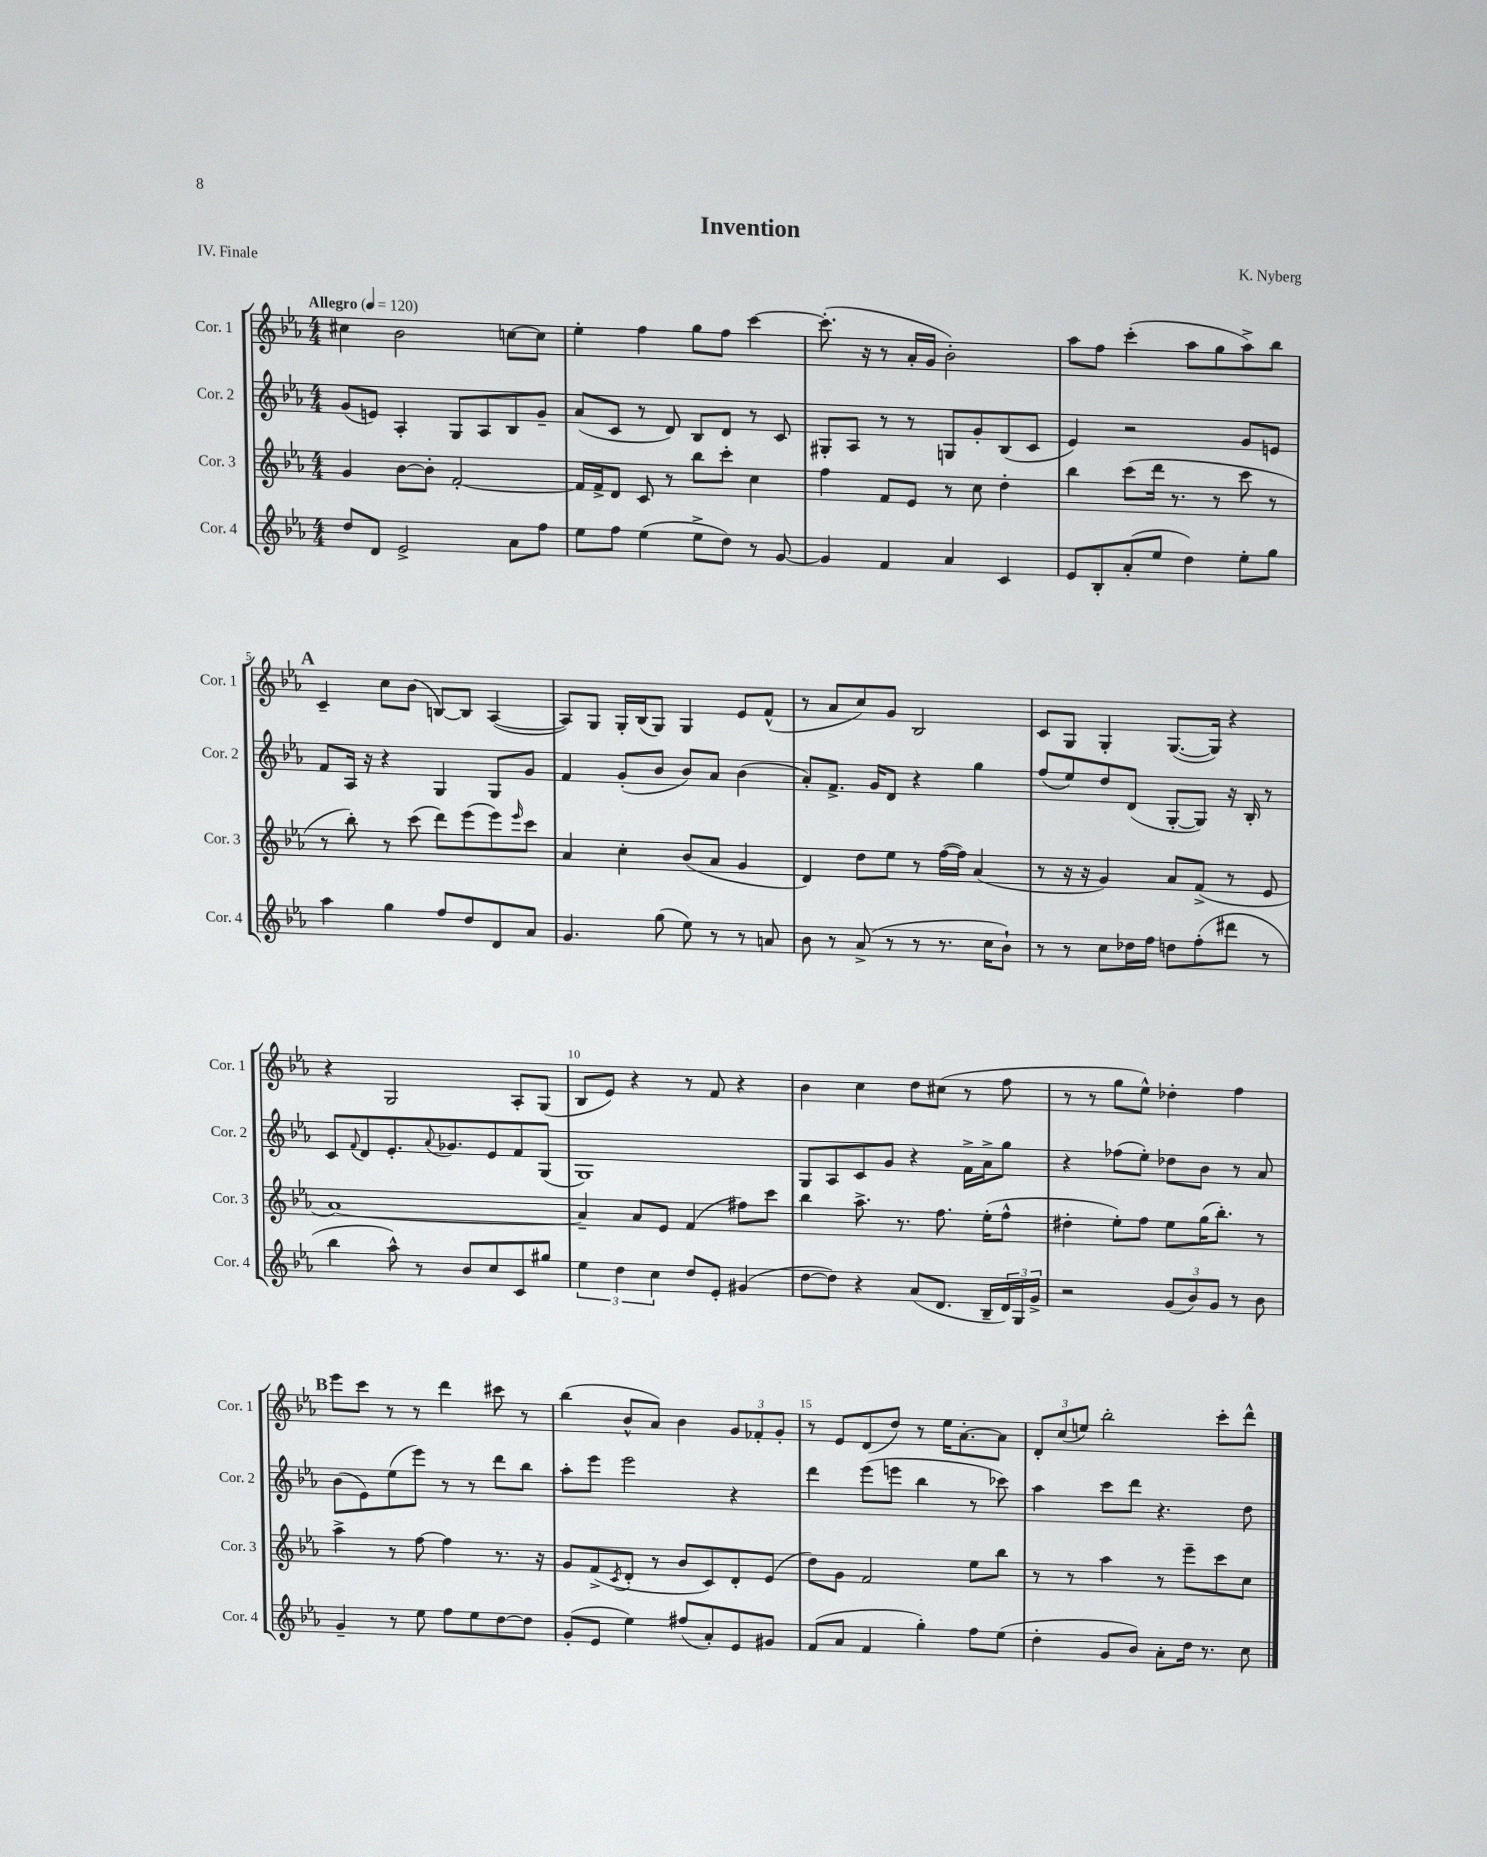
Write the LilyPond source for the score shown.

\header { title = "Invention" composer = "K. Nyberg" piece = "IV. Finale" }
<<
\new StaffGroup <<
\new Staff = "s0" \with { instrumentName = "Cor. 1" shortInstrumentName = "Cor. 1" } {
    \clef treble \key ees \major \numericTimeSignature \time 4/4 \tempo "Allegro" 4 = 120
    cis''4 bes'2 c''8~ c''8 |
    ees''4-. f''4 g''8 f''8 c'''4~ |
    c'''8.-.( r16 r8 aes'16-. g'16 bes'2-.) |
    aes''8 f''8 c'''4-.( aes''8 g''8 aes''8->) bes''8 |
    \mark \markup { \bold "A" } c'4-- c''8 bes'8( b8~) b8 aes4~( |
    aes8) g8 g16-. bes16( g8) g4 ees'8 f'8-^( |
    r8 aes'8 c''8) g'8 bes2 |
    c'8 g8 g4-. g8.~( g16) r4 |
    r4 g2 aes8-. g8( |
    bes8 ees'8) r4 r8 f'8 r4 |
    bes'4 c''4 d''8 cis''8( r8 f''8 |
    r8 r8 g''8 ees''8-^) des''4-. f''4 |
    \mark \markup { \bold "B" } ees'''8 c'''8 r8 r8 d'''4 cis'''8 r8 |
    bes''4( bes'8-^ aes'8) bes'4 \tuplet 3/2 { g'8 fes'8-. g'8-. } |
    r8 ees'8 d'8( d''8) r8 ees''16 aes'8.~-. aes'8 |
    \tuplet 3/2 { d'8-. c''8( e''8) } bes''2-. c'''8-. d'''8-^ \bar "|." |
}
\new Staff = "s1" \with { instrumentName = "Cor. 2" shortInstrumentName = "Cor. 2" } {
    \clef treble \key ees \major \numericTimeSignature \time 4/4
    g'8( e'8) aes4-. g8 aes8 bes8 g'8-- |
    aes'8( c'8 r8 d'8) bes8 d'8 r8 c'8 |
    gis8-. aes8 r8 r8 g8 g'8-. bes8( c'8 |
    ees'4) r2 g'8 e'8 |
    \mark \markup { \bold "A" } f'8 aes16 r16 r4 g4 g8 g'8 |
    f'4 g'8-.( bes'8 bes'8) aes'8 bes'4( |
    aes'8-.) f'8.-> g'16 d'8 r4 g''4 |
    f''8( ees''8) d''8 d'8( g8~-. g8) r16 bes16-. r8 |
    c'8 \appoggiatura { f'8 } d'8 ees'8.-. \appoggiatura { aes'8 } ges'8. ees'8 f'8 g8( |
    g1) |
    g8 aes8 c'8 g'8 r4 f'16-> aes'16-> g''8 |
    r4 fes''8( ees''8-.) des''8 bes'8 r8 aes'8 |
    \mark \markup { \bold "B" } bes'8( ees'8) ees''8( ees'''8) r8 r8 d'''8 bes''8 |
    aes''8-. ees'''8 ees'''2 r4 |
    d'''4 ees'''8( e'''8 bes''4 r8 ces'''8) |
    aes''4 c'''8 d'''8 r4. d''8 \bar "|." |
}
\new Staff = "s2" \with { instrumentName = "Cor. 3" shortInstrumentName = "Cor. 3" } {
    \clef treble \key ees \major \numericTimeSignature \time 4/4
    g'4 bes'8~ bes'8-. f'2~-. |
    f'16 f'16-> d'8 c'8 r8 bes''8 c'''8-. c''4 |
    f''4 f'8 ees'8 r8 c''8 d''4-. |
    bes''4 c'''8( d'''16 r8. r8 c'''8 r8 |
    \mark \markup { \bold "A" } r8 bes''8-.) r8 c'''8( d'''8) ees'''8( ees'''8) \grace { ees'''16 } c'''8 |
    aes'4 c''4-. bes'8( aes'8 g'4 |
    d'4) d''8 ees''8 r8 f''16~( f''16) aes'4( |
    r8 r16 r16 g'4) aes'8 f'8->( r8 ees'8 |
    aes'1~) |
    aes'4-- aes'8 ees'8 f'4( fis''8) c'''8 |
    bes''4 aes''8.-> r8. f''8. ees''16-.( f''8-^ |
    dis''4-. ees''8-.) f''8 ees''8 g''16( bes''8.-.) r8 |
    \mark \markup { \bold "B" } aes''4-> r8 f''8~ f''4 r8. r16 |
    g'8 f'8->( \acciaccatura { c'8 } d'8-. r8 bes'8 c'8) d'8-. ees'8( |
    d''8) g'8 f'2 ees''8 bes''8 |
    r8 r8 aes''4 r8 ees'''8-- c'''8 c''8 \bar "|." |
}
\new Staff = "s3" \with { instrumentName = "Cor. 4" shortInstrumentName = "Cor. 4" } {
    \clef treble \key ees \major \numericTimeSignature \time 4/4
    d''8 d'8 ees'2-> aes'8 f''8 |
    ees''8 f''8 ees''4( ees''8-> d''8) r8 g'8~ |
    g'4 f'4 aes'4 c'4 |
    ees'8 bes8-. aes'8-.( ees''8 d''4) ees''8-. g''8 |
    \mark \markup { \bold "A" } aes''4 g''4 f''8 d''8 d'8 aes'8 |
    g'4. g''8( ees''8) r8 r8 a'8 |
    bes'8 r8 aes'8->( r8 r8 r8. c''16 bes'8-!) |
    r8 r8 c''8 des''16 f''16 d''8 f''8-.( dis'''8 r8 |
    bes''4 aes''8-^) r8 bes'8 c''8 c'8 gis''8 |
    \tuplet 3/2 { ees''4 d''4 c''4 } d''8 ees'8-. gis'4( |
    d''8~ d''8) r4 aes'8( d'8. bes16-- \tuplet 3/2 { d'16) g16 g'16-> } |
    r2 \tuplet 3/2 { g'8( bes'8) g'8 } r8 bes'8 |
    \mark \markup { \bold "B" } g'4-- r8 ees''8 f''8 ees''8 d''8~ d''8 |
    g'8-.( ees'8 ees''4) fis''8( aes'8-.) ees'8 gis'8 |
    f'8( aes'8 f'4 g''4-.) f''8 ees''8( |
    d''4-. g'8 bes'8) aes'8-. d''16 r8. c''8 \bar "|." |
}
>>
>>
\layout { \context { \Score \override BarNumber.break-visibility = ##(#f #t #t) barNumberVisibility = #(every-nth-bar-number-visible 5) } }
